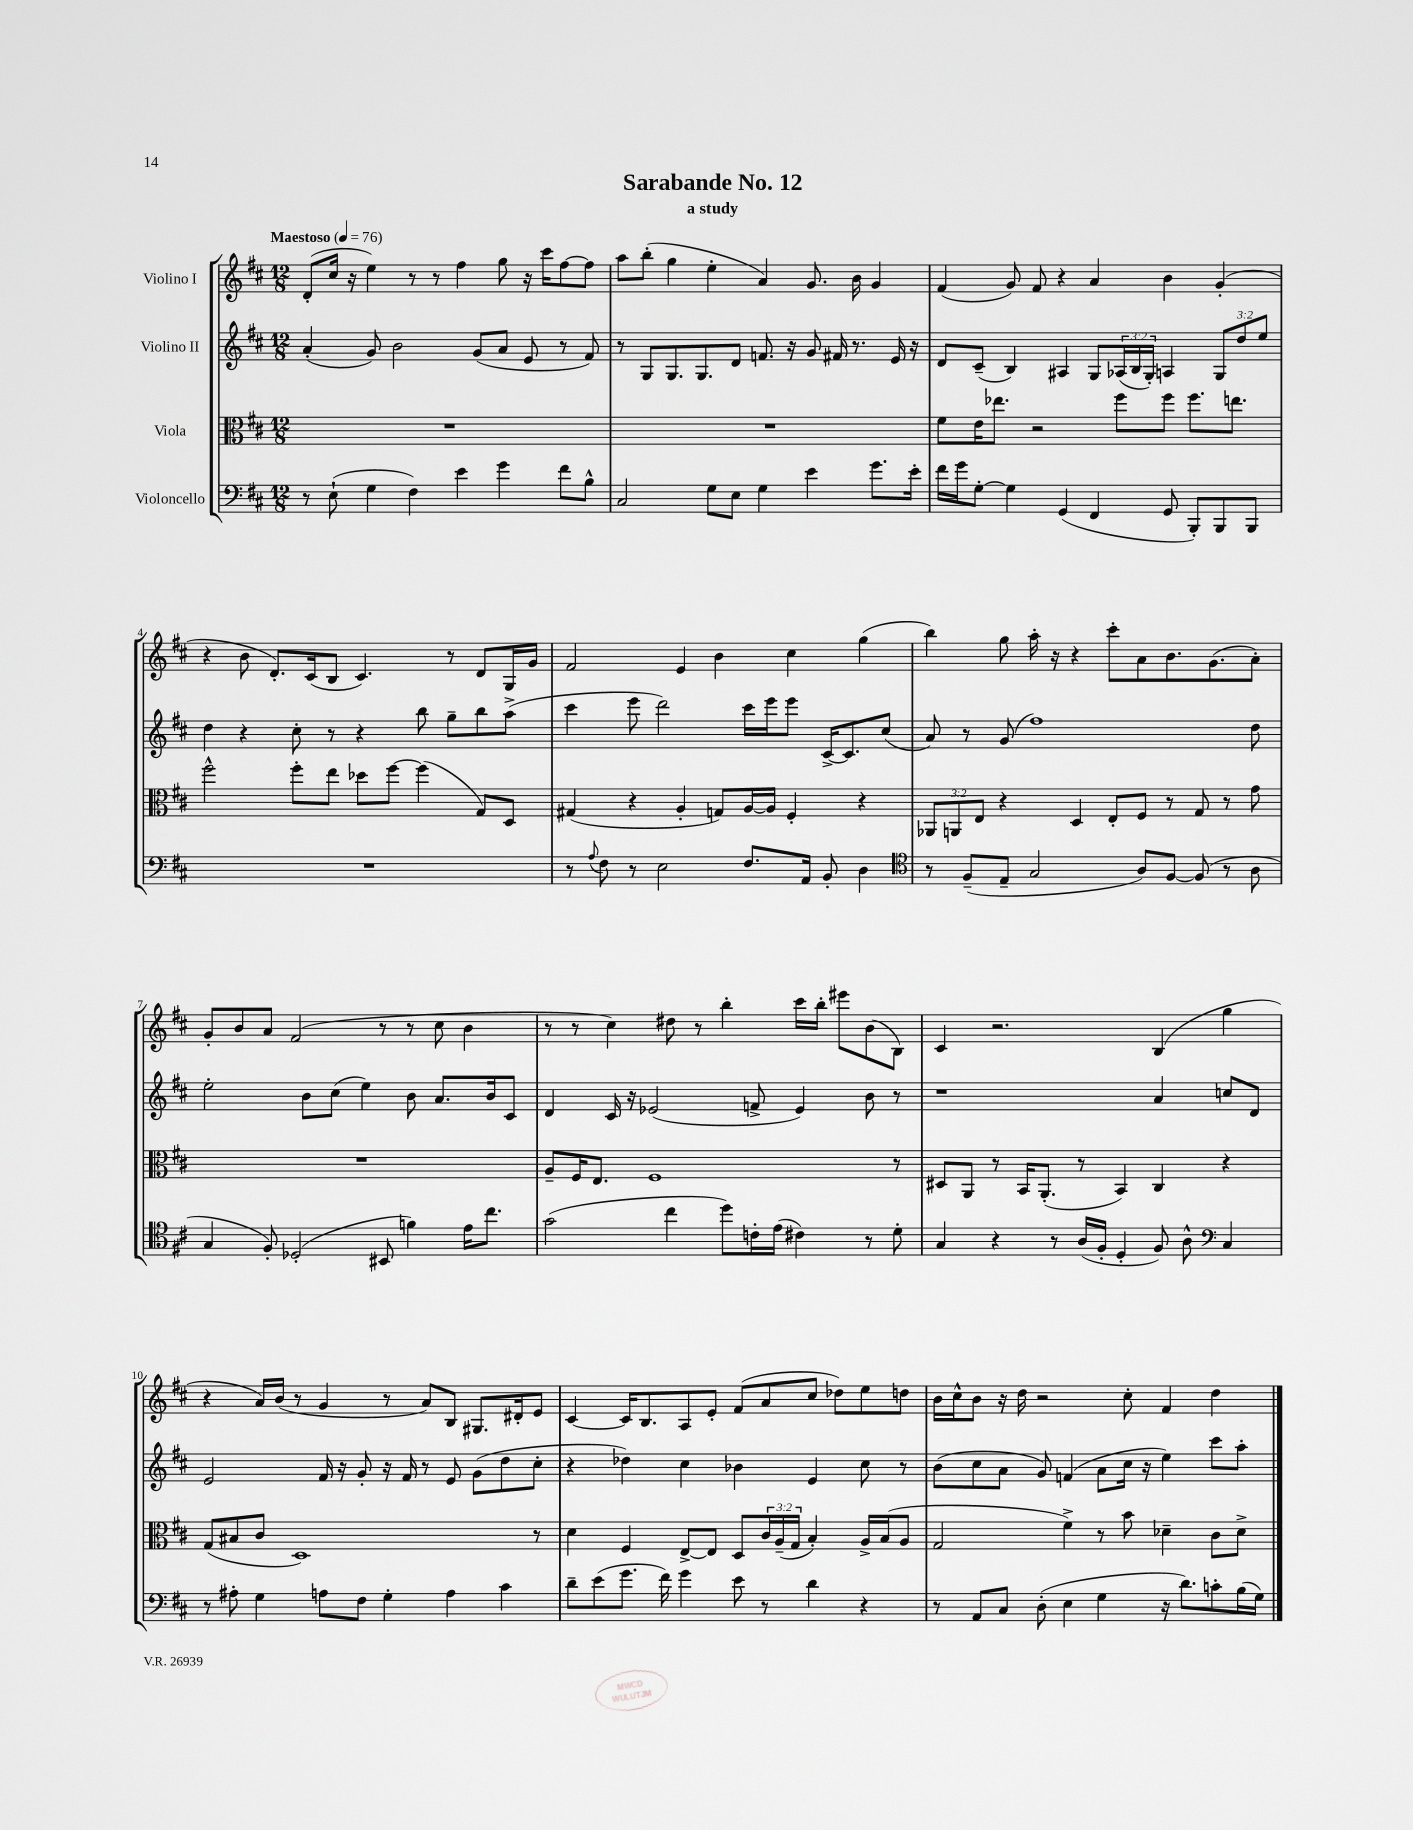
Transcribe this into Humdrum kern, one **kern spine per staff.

**kern	**kern	**kern	**kern
*staff4	*staff3	*staff2	*staff1
*clefF4	*clefC3	*clefG2	*clefG2
*k[f#c#]	*k[f#c#]	*k[f#c#]	*k[f#c#]
*M12/8	*M12/8	*M12/8	*M12/8
*MM76	*MM76	*MM76	*MM76
8r	1.r	(4a'/	(8d'/L
(8E`\	.	.	16cc#/Jk
.	.	.	16r
4G\	.	8g/)	4ee\)
.	.	2b\	.
4F#\)	.	.	8r
.	.	.	8r
4e\	.	.	4ff#\
.	.	(8g/L	.
4g\	.	8a/J	8gg\
.	.	8e/	16r
.	.	.	16ccc#\LK
8f#\L	.	8r	[8ff#\
8B^^\J	.	8f#/)	8ff#\]J
=	=	=	=
2C#/	1.r	8r	8aa\L
.	.	8G/L	(8bb'\J
.	.	8.G/	4gg\
.	.	8.G/	.
8G\L	.	.	4ee'\
8E\J	.	8d/J	.
4G\	.	8.f/	4a/)
.	.	16r	.
4e\	.	8g/	8.g/
.	.	16f#/	.
.	.	8.r	16b\
8.g\L	.	.	4g/
.	.	16e/	.
16e'\Jk	.	16r	.
=	=	=	=
16f#\LL	8f#\L	8d/L	(4f#/
16g\J	.	.	.
[8G'\J	16e\K	(8c#~/J	.
.	8.ee-\J	.	.
4G\]	.	4B/)	8g/)
.	2r	.	8f#/
(4GG/	.	4A#/	4r
4FF#/	.	8G/L	4a/
.	8ff#\L	(24A-/L	.
.	.	24B/	.
.	.	24G'/JJ)	.
8GG/	8ff#\J	4A/	4b\
8BBB'/L)	8.ff#\L	.	.
8BBB/	.	12G/L	(4g'/
.	8.ee\J	.	.
.	.	12dd/	.
8BBB/J	.	.	.
.	.	12ee/J	.
=	=	=	=
1.r	2ff#^^\	4dd\	4r
.	.	4r	8b\
.	.	.	8.d'/L)
.	8ff#'\L	8cc#'\	.
.	.	.	(16c#/k
.	8ee\J	8r	8B/J
.	8dd-\L	4r	4.c#/)
.	[8ff#\J	.	.
.	(4ff#\]	8bb\	.
.	.	8gg~\L	8r
.	8G/L)	8bb\	8d/L
.	8D/J	(8aa^\J	16G/L
.	.	.	16g/JJ
=	=	=	=
8r	(4G#/	4ccc#\	2f#/
8qqA/	.	.	.
8F#\	.	.	.
8r	4r	8eee\	.
2E\	.	2ddd\)	.
.	4A'/	.	4e/
.	8G/L)	.	4b\
8.F#/L	[16A/L	16ccc#\LL	.
.	16A/]JJ	16eee\J	.
.	4F#'/	8eee\J	4cc#\
16AA/Jk	.	.	.
8BB'/	.	[16c#^/LK	.
.	.	8.c#/]	.
4D\	4r	.	(4gg\
.	.	(8cc#/J	.
=	=	=	=
*clefC4	*	*	*
8r	12AA-/L	8a/)	4bb\)
.	12AA/	.	.
(8F#~/L	.	8r	.
.	12E/J	.	.
8E~/J	4r	(8g/	8gg\
2G/	.	1ff#)	16aa'\
.	.	.	16r
.	4D/	.	4r
.	8E'/L	.	8ccc#'\L
8A/L)	8F#/J	.	8a\
[8F#/J	8r	.	8.b\
(8F#/]	8G/	.	.
.	.	.	(8.g\
8r	8r	.	.
8A\	8g\	8dd\	8a'\J)
=	=	=	=
4G/	1.r	2ee'\	8g'/L
.	.	.	8b/
8F#'/)	.	.	8a/J
(2D-'/	.	.	(2f#/
.	.	8b\L	.
.	.	(8cc#\J	.
.	.	4ee\)	.
8BB#/	.	.	8r
4f\)	.	8b\	8r
.	.	8.a/L	8cc#\
16e\LK	.	.	4b\
8.cc#\J	.	16b/k	.
.	.	8c#/J	.
=	=	=	=
(2g\	8A~/L	4d/	8r
.	16F#/K	.	8r
.	8.E/J	.	.
.	.	16c#/	4cc#\)
.	.	16r	.
.	1F#	(2e-/	.
4cc#\	.	.	8dd#\
.	.	.	8r
8dd\L)	.	.	4bb'\
16c'\L	.	8f^/	.
(16e\JJ	.	.	.
4c#\)	.	4e-/)	16ccc#\LL
.	.	.	16bb'\JJ
.	.	.	8eee#\L
8r	.	8b\	(8b\
8d'\	8r	8r	8B\J)
=	=	=	=
4G/	8D#/L	1r	4c#/
.	8AA/J	.	.
4r	8r	.	2.r
.	16BB/LK	.	.
.	(8.AA'/J	.	.
8r	.	.	.
(16A/LL	8r	.	.
16F#'/JJ	.	.	.
4D'/	4BB/)	.	.
8F#/)	4C#/	4a/	(4B/
8A^^\	.	.	.
*clefF4	*	*	*
4C#/	4r	8cc/L	4gg\
.	.	8d/J	.
=	=	=	=
8r	(8G/L	2e/	4r
8A#'\	8B#/	.	.
4G\	8c#/J	.	16a/LL)
.	.	.	(16b/JJ
.	1D)	.	8r
8A\L	.	16f#/	4g/
.	.	16r	.
8F#\J	.	8g'/	.
4G'\	.	16r	8r
.	.	16f#/	.
.	.	8r	8a/L)
4A\	.	8e/	8B/J
.	.	(8g\L	8.G#/L
4c#\	.	8dd\	.
.	.	.	16d#'/k
.	8r	8cc#'\J	8e/J
=	=	=	=
8d~\L	4d\	4r	[4c#/
(8e\	.	.	.
8.g\J	4F#/	4dd-\)	16c#/]LK
.	.	.	8.B/
16f#\)	.	.	.
4g\	[8E^/L	4cc#\	8A/
.	8E/]J	.	8e'/J
8e\	8D/L	4b-\	(8f#/L
8r	24c#/L	.	8a/
.	(24A~/	.	.
.	24G/JJ	.	.
4d\	4B'/)	4e/	8cc#/J
.	.	.	8dd-\L)
4r	16A^/LL	8cc#\	8ee\
.	(16B/J	.	.
.	8A/J	8r	8dd\J
=	=	=	=
8r	2G/	(8b\L	16b\LL
.	.	.	16cc#^^\J
8AA/L	.	8cc#\	8b\J
8C#/J	.	8a\J	16r
.	.	.	16dd\
(8D'\	.	8g/)	2r
4E\	4f#^\)	(4f/	.
4G\	8r	8a\L	.
.	8b\	16cc#\Jk	8cc#'\
.	.	16r	.
16r	4d-~\	4ee\)	4f#/
8.d\L)	.	.	.
8c'\	8c#\L	8ccc#\L	4dd\
(16B\L	8d-^\J	8aa'\J	.
16G\JJ)	.	.	.
==	==	==	==
*-	*-	*-	*-
